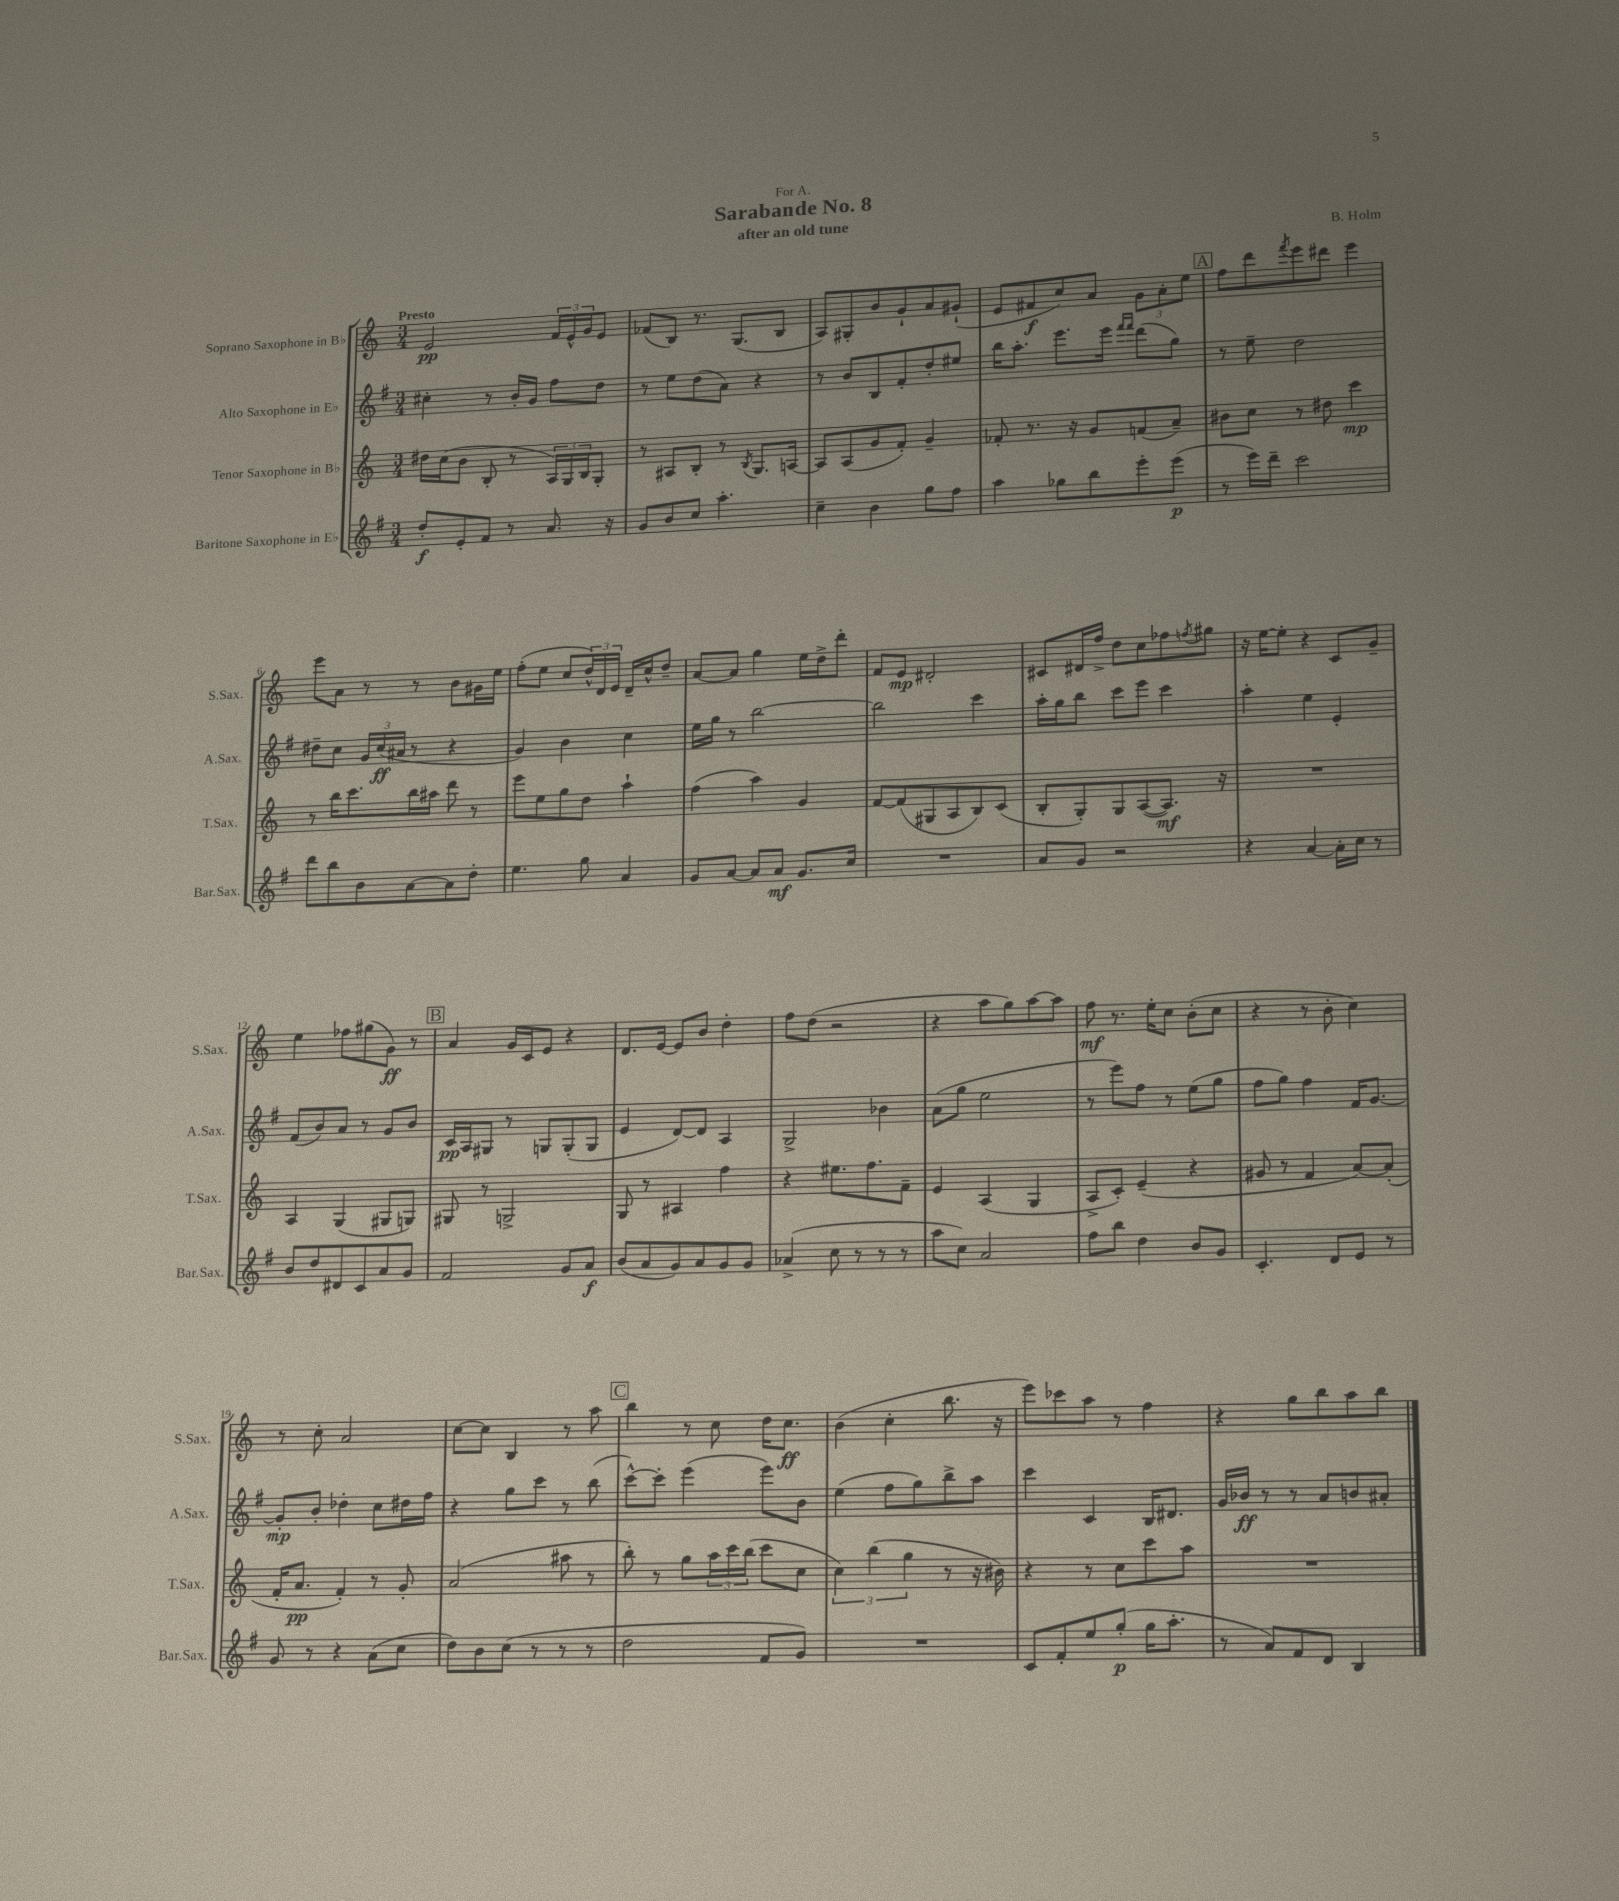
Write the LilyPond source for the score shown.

\header { title = "Sarabande No. 8" composer = "B. Holm" subtitle = "after an old tune" dedication = "For A." }
<<
\new StaffGroup <<
\new Staff = "s0" \with { instrumentName = "Soprano Saxophone in Bb" shortInstrumentName = "S.Sax." } {
    \clef treble \key c \major \numericTimeSignature \time 3/4 \tempo "Presto"
    e'2\pp \tuplet 3/2 { f'16 e'16-^ g'16 } e'8 |
    fes'8( b8) r8. g8.( b8 |
    a8) gis8-. b'8 g'8-! a'8 gis'8-!( |
    e'8 fis'8\f c''8) a'8 \tuplet 3/2 { g'8 a'8-. e''8 } |
    \mark \markup { \box "A" } f''8 d'''8 \acciaccatura { f'''8 } e'''8 dis'''8 e'''4 |
    e'''8 a'8 r8 r8 b'8 gis'16 e''16 |
    f''8-.( e''8 c''8 \tuplet 3/2 { d''16-^) d'16 e'16 } d'16-- c''16-^ d''8-- |
    a'8~ a'8 g''4 e''16 d''16-> d'''8-. |
    f'8 e'8\mp dis'2-. |
    cis'8 dis'16 f''16-> d''8 c''8 fes''8 \acciaccatura { f''8 } gis''8 |
    r16 e''16~ e''8-. r4 c'8 g'8-- |
    e''4 fes''8 gis''8( g'8\ff) r8 |
    \mark \markup { \box "B" } a'4 g'16 c'16 e'8 r4 |
    d'8. e'16~ e'8 b'8 d''4-. |
    f''8 d''8( r2 |
    r4 a''8 g''8) a''8~ a''8 |
    f''8\mf r8. e''16-. c''8 b'8-.( c''8 |
    r4 r8 b'8-. c''4) |
    r8 c''8-. a'2 |
    c''8~ c''8 b4 r8 a''8 |
    \mark \markup { \box "C" } b''4 r8 c''8 d''16 c''8.\ff |
    b'4( c''4-. b''8. r16 |
    e'''8) ces'''8 a''8 r8 f''4 |
    r4 g''8 b''8 a''8 b''8 \bar "|." |
}
\new Staff = "s1" \with { instrumentName = "Alto Saxophone in Eb" shortInstrumentName = "A.Sax." } {
    \clef treble \key g \major \numericTimeSignature \time 3/4
    cis''4-. r8 b'16-. g'16 fis''8 d''8 |
    r8 e''8 d''8( a'8) r4 |
    r8 b'8 b8 fis'8-. d''8-. eis''8 |
    b''16 a''8.-. e'''8. e'''16 \grace { fis'''16 fis'''16 } d'''8( g''8) |
    \mark \markup { \box "A" } r8 e''8-- d''2 |
    dis''8-- c''8 \tuplet 3/2 { g'16 c''16\ff( ais'16 } r8 r4 |
    g'4) b'4 c''4 |
    e''16 g''16 r8 b''2~ |
    b''2 c'''4 |
    a''16-. g''16 b''8 c'''8 e'''8 c'''4 |
    a''4-. e''4 e'4-. |
    fis'8( b'8) a'8 r8 g'8 b'8 |
    \mark \markup { \box "B" } c'16\pp a16 gis8 r8 g8 g8-.( g8 |
    e'4 d'8~) d'8 a4 |
    g2-> bes'4 |
    a'8( g''8 e''2 |
    r8 e'''8) fis''8 r8 e''8( g''8 |
    fis''8 g''8) fis''4 fis'16 g'8.~ |
    g'8-.\mp b'8-. des''4-. c''8 dis''16 fis''16 |
    r4 g''8 c'''8 r8 b''8( |
    \mark \markup { \box "C" } c'''8~-^) c'''8-. e'''4( e'''8) b'8 |
    e''4( fis''8 g''8) b''8-> a''8 |
    c'''4 c'4 b16 dis'8. |
    g'16 bes'16\ff r8 r8 a'8 b'8 ais'8-. \bar "|." |
}
\new Staff = "s2" \with { instrumentName = "Tenor Saxophone in Bb" shortInstrumentName = "T.Sax." } {
    \clef treble \key c \major \numericTimeSignature \time 3/4
    dis''16 c''16( b'8 b8-. r8 \tuplet 3/2 { a16) g16 b16 } g8-. |
    r8 ais8 b8-. r8 \acciaccatura { b8 } g8. a16~ |
    a8 a8( g'8 f'8-.) g'4-- |
    fes'8-. r8. r16 g'8 f'8( a'8--) |
    \mark \markup { \box "A" } bis'8 c''8 r8 dis''8 c'''4\mp |
    r8 b''16 c'''8. b''16 ais''16 d'''8 r8 |
    e'''8 e''8 g''8 d''8 a''4-! |
    f''4( a''4) g'4 |
    f'8~ f'8( gis8 a8 b8) c'8( |
    b8-. g8-.) g8 a8~( a8.\mf) r16 |
    R2. |
    a4 g4( gis8 g8) |
    \mark \markup { \box "B" } gis8 r8 g2-> |
    g8 r8 ais4 f''4 |
    r4 eis''8. f''8. f'8-- |
    e'4 a4( g4 |
    a8-> c'8-.) e'4--( r4 |
    gis'8 r8 f'4 a'8~) a'8-.( |
    f'16-. a'8.\pp f'4-.) r8 g'8-. |
    a'2( ais''8 r8 |
    \mark \markup { \box "C" } b''8-.) r8 g''8 \tuplet 3/2 { a''16 c'''16 b''16( } c'''8 c''8 |
    \tuplet 3/2 { c''4) b''4( g''4 } r8 r16 bis'16) |
    r4 r8 c''8 c'''8 a''8 |
    R2. \bar "|." |
}
\new Staff = "s3" \with { instrumentName = "Baritone Saxophone in Eb" shortInstrumentName = "Bar.Sax." } {
    \clef treble \key g \major \numericTimeSignature \time 3/4
    d''8-.\f e'8-. fis'8 r8 a'8. r16 |
    g'8 b'8 c''8 a''4.-. |
    c''4-- b'4 g''8 fis''8 |
    a''4 ges''8 b''8 e'''8-. e'''8\p( |
    \mark \markup { \box "A" } r8 e'''16) d'''16-- c'''2 |
    d'''8 b''8 b'8 a'8~ a'8 d''8-. |
    e''4. g''8 a'4 |
    g'8 a'8~ a'8 a'8\mf g'8. c''16 |
    R2. |
    a'8 g'8 r2 |
    r4 a'4~ a'16-. c''16 r8 |
    b'8 d''8 dis'8 c'8 a'8 g'8 |
    \mark \markup { \box "B" } fis'2 g'8 a'8\f |
    b'8( a'8 g'8) a'8 g'8 g'8 |
    aes'4->( c''8 r8 r8 r8 |
    a''8 c''8) a'2 |
    fis''8 b''8 d''4 b'8 g'8 |
    c'4.-. d'8 e'8 r8 |
    g'8 r8 r4 a'8( c''8 |
    d''8) b'8 c''8( r8 r8 r8 |
    \mark \markup { \box "C" } d''2 fis'8 g'8) |
    R2. |
    c'8 fis'8-. e''8 g''8-.\p( g''16 a''8.-. |
    r8 a'8) fis'8 d'8 b4 \bar "|." |
}
>>
>>
